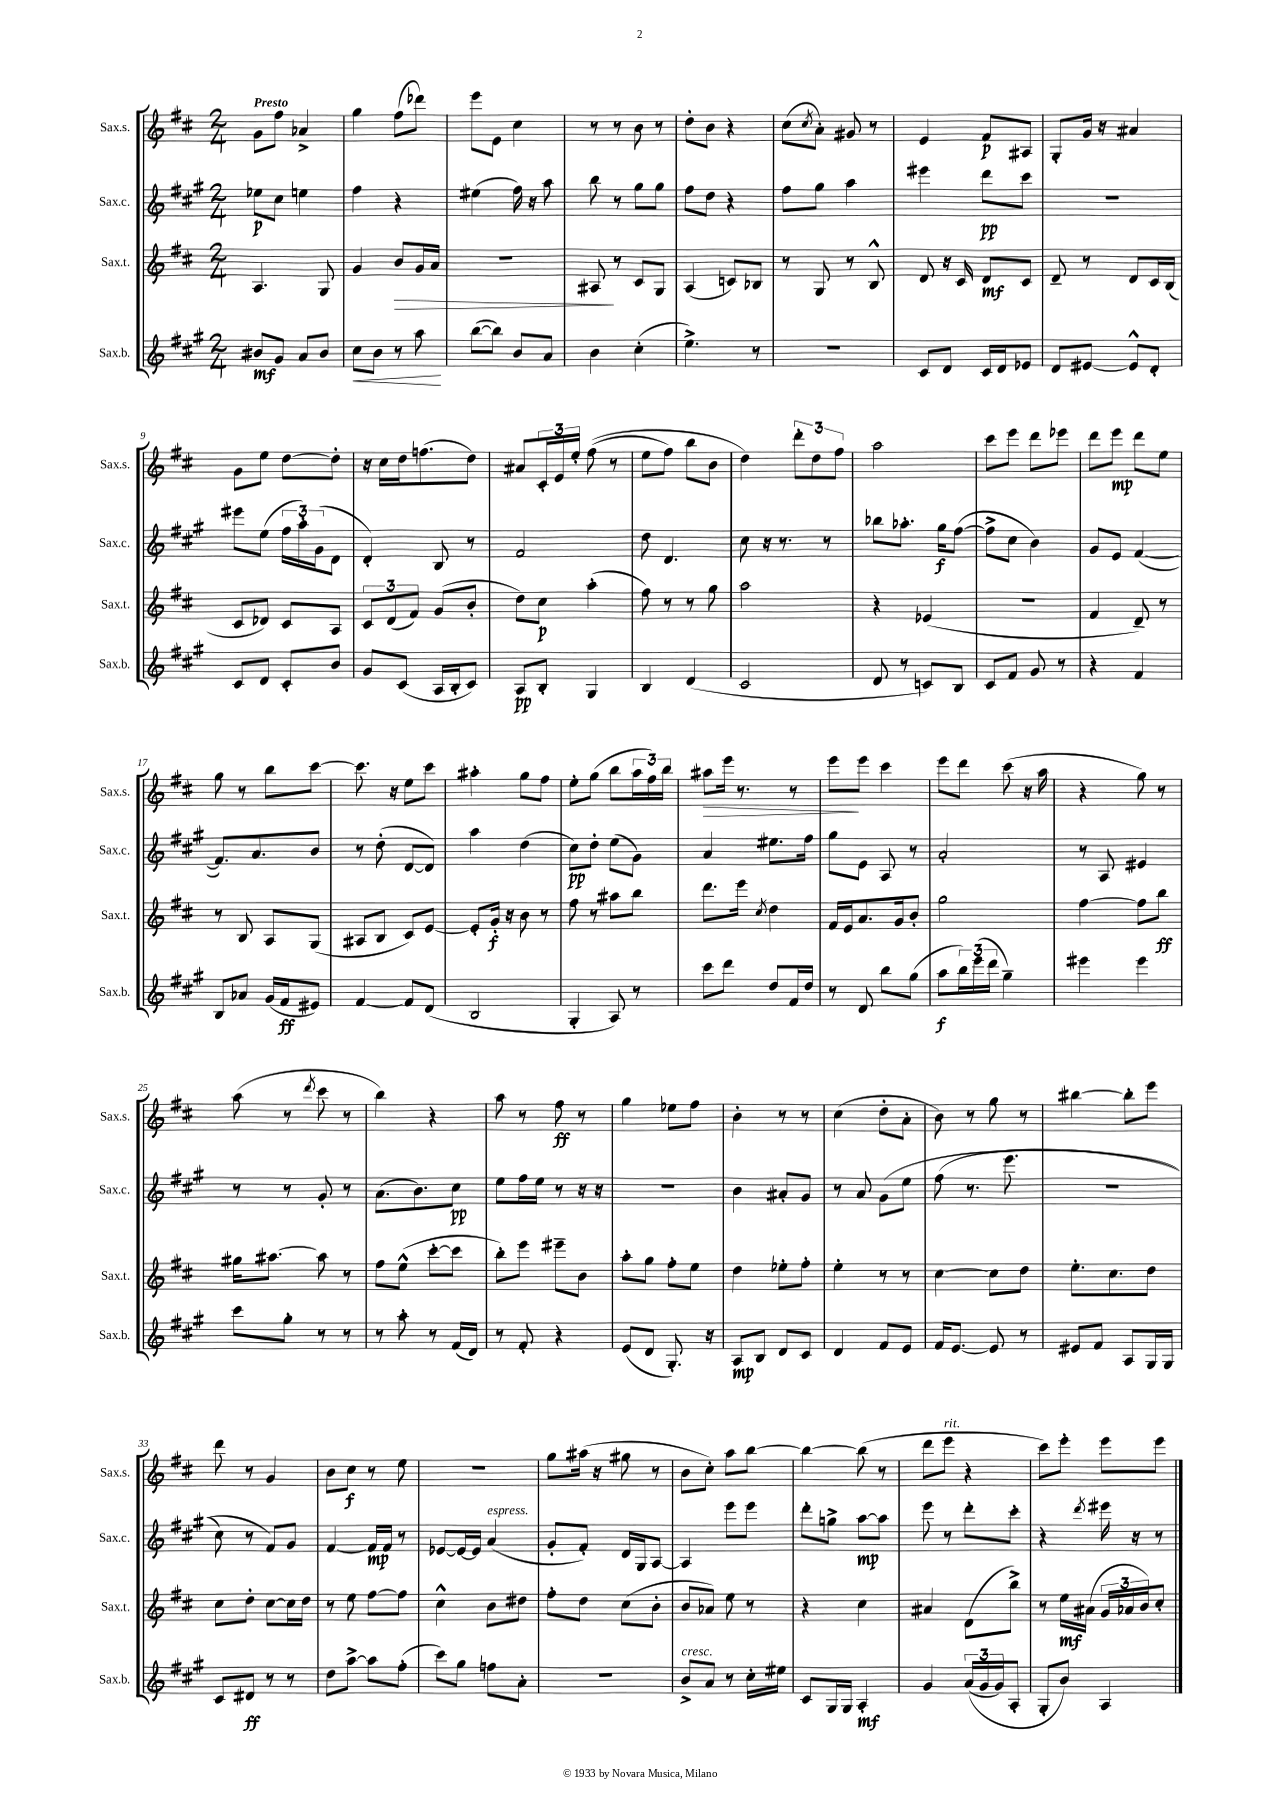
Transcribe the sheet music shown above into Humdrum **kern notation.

**kern	**kern	**kern	**kern
*staff4	*staff3	*staff2	*staff1
*clefG2	*clefG2	*clefG2	*clefG2
*k[f#c#g#]	*k[f#c#]	*k[f#c#g#]	*k[f#c#]
*M2/4	*M2/4	*M2/4	*M2/4
8b#	4.A	8ee-	8g
8g#	.	8cc#	8ff#
8a	.	4ee	4a-^
8b#	8G	.	.
=	=	=	=
8cc#	4g	4ff#	4gg
8b	.	.	.
8r	8b	4r	(8ff#
8aa	16g	.	8ddd-)
.	16a	.	.
=	=	=	=
([8bb	2r	(4ee#	8eee
8bb])	.	.	8e
8b	.	16ff#)	4cc#
.	.	16r	.
8a	.	8aa	.
=	=	=	=
4b	8A#	8bb	8r
.	8r	8r	8r
(4cc#'	8c#	8gg#	8b
.	8G	8gg#	8r
=	=	=	=
4.ee^)	(4A	8ff#	8dd'
.	.	8dd	8b
.	8c)	4r	4r
8r	8B-	.	.
=	=	=	=
2r	8r	8ff#	(8cc#
.	.	.	8qcc#
.	8G	8gg#	8a')
.	8r	4aa	8g#
.	8B^^	.	8r
=	=	=	=
8c#	8d	4eee#	4e
8d	16r	.	.
.	16c#	.	.
16c#	8d	8ddd	8f#
16d	.	.	.
8e-	8c#	8ccc#	8A#
=	=	=	=
8d	8d~	2r	8G'
[8e#	8r	.	16g
.	.	.	16r
8e#^^]	8d	.	4a#
8d'	16c#	.	.
.	(16B	.	.
=	=	=	=
8c#	8c#	8eee#	8g
8d	8d-)	(8ee	8ee
8c#'	8c#	24ff#	[8dd
.	.	24aa')	.
.	.	(24g#	.
8b	8A	8d	8dd']
=	=	=	=
8g#	12c#	4d')	16r
.	.	.	16cc#
.	(12d	.	.
(8c#	.	.	16dd
.	12f#)	.	.
.	.	.	(8.ff
16A	(8g	8B	.
16B'	.	.	.
8c#)	8b'	8r	8dd)
=	=	=	=
8A	8dd)	2f#	8a#
8B'	8cc#	.	24c#'
.	.	.	24e
.	.	.	24ee'
4G#	(4aa'	.	&((8ff#
.	.	.	8r
=	=	=	=
4B	8ff#)	8dd	8ee
.	8r	4.d	8ff#)
(4d	8r	.	8bb
.	8gg	.	8b
=	=	=	=
2c#	2aa	8cc#	4dd&)
.	.	16r	.
.	.	8.r	.
.	.	.	12ddd'
.	.	.	12dd
.	.	8r	.
.	.	.	12ff#
=	=	=	=
8d	4r	8bb-	2aa
8r	.	8.aa-'	.
8c)	(4e-	.	.
.	.	16gg#	.
8B	.	([8ff#	.
=	=	=	=
8c#	2r	8ff#^]	8ccc#
8f#	.	8cc#	8eee
8g#	.	4b)	8ddd
8r	.	.	8eee-
=	=	=	=
4r	4f#	8g#	8ddd
.	.	8e	8eee
4f#	8d~)	([4f#	8ddd
.	8r	.	8ee
=	=	=	=
8B	8r	8.f#])	8gg
8a-	8B	.	8r
.	.	8.a	.
(16g#	8A	.	8bb
16f#	.	.	.
8e#)	(8G	8b	[8ccc#
=	=	=	=
[4f#	8A#	8r	8.ccc#]
.	8B	(8dd'	.
.	.	.	16r
8f#]	8c#)	[8d	8ee
(8d	[8e	8d])	8ccc#
=	=	=	=
2B	8e']	4aa	4aa#'
.	16g'	.	.
.	16r	.	.
.	8b	(4dd	8gg
.	8r	.	8ff#
=	=	=	=
4G#'	8ff#	8cc#)	8ee'
.	8r	8dd'	(8gg
8A)	8aa#	(8ee	8bb
8r	8bb	8g#)	24aa
.	.	.	24ff#)
.	.	.	24bb
=	=	=	=
8ccc#	8.ddd	4a	8aa#
8ddd	.	.	16eee
.	16eee	.	8.r
.	8qcc#	.	.
8dd	4dd	8.ee#	.
16f#	.	.	8r
16dd	.	16ff#	.
=	=	=	=
8r	16f#	8gg#	8eee
.	16e	.	.
8d	8.a	8e	8eee
8bb	.	8A	4ccc#
.	16g	.	.
(8gg#	8b'	8r	.
=	=	=	=
8aa	2gg	2a'	8eee
24bb)	.	.	8ddd
(24eee	.	.	.
24ddd	.	.	.
4gg#~)	.	.	(8ccc#
.	.	.	16r
.	.	.	16aa
=	=	=	=
4eee#	[4ff#	8r	4r
.	.	8A	.
4eee#	8ff#]	4e#	8gg)
.	8bb	.	8r
=	=	=	=
8ccc#	16gg#	8r	(8aa
.	[8.aa#	.	.
8gg#'	.	8r	8r
.	.	.	8qddd
8r	8aa#]	8g#'	8ccc#
8r	8r	8r	8r
=	=	=	=
8r	8ff#	(8.a	4bb)
8aa'	(8ee^^	.	.
.	.	8.b)	.
8r	[8ccc#'	.	4r
(16f#	8ccc#]	8cc#	.
16d)	.	.	.
=	=	=	=
8r	8bb')	8ee	8aa
8f#'	8eee	16ff#	8r
.	.	16ee	.
4r	8eee#~	8r	8ff#
.	8b	16r	8r
.	.	16r	.
=	=	=	=
(8e	8aa'	2r	4gg
8d	8gg	.	.
8.G#')	8ff#'	.	8ee-
.	8ee	.	8ff#
16r	.	.	.
=	=	=	=
8A	4dd	4b	4b'
8B	.	.	.
8d	8ee-'	8a#'	8r
8c#	8ff#'	8g#	8r
=	=	=	=
4d	4ee'	8r	(4cc#
.	.	8a	.
8f#	8r	&(8g#	8dd'
8e	8r	8ee	8a'
=	=	=	=
16f#	[4cc#	(8ff#	8b)
[8.e	.	.	.
.	.	8.r	8r
8e]	8cc#]	.	8gg
.	.	8.eee	.
8r	8dd	.	8r
=	=	=	=
8e#	8.ee'	2r	[4bb#
8f#	.	.	.
.	8.cc#	.	.
8A	.	.	8bb#']
16G#	8dd	.	8eee
16G#	.	.	.
=	=	=	=
8c#	8cc#	8cc#)	8ddd
8d#	8dd'	8r	8r
8r	[8cc#	8f#&)	4g
8r	16cc#]	8g#	.
.	16dd	.	.
=	=	=	=
8dd	8r	[4f#	8b
[8aa^	8ee	.	8cc#
8aa]	[8ff#	16f#]	8r
.	.	16f#	.
(8ff#'	8ff#]	8r	8ee
=	=	=	=
8ccc#)	4cc#^^	[8e-	2r
8gg#	.	16e-_	.
.	.	16e-]	.
8ff	8b	(4a	.
8a'	8dd#	.	.
=	=	=	=
2r	8ff#'	8g#'	8gg
.	8dd	8f#')	(16aa#
.	.	.	16r
.	(8cc#	16d	8gg#
.	.	16G#	.
.	8b'	[8A	8r
=	=	=	=
8b^	8b	4A]	8b
8a	8a-)	.	8cc#')
8r	8ee	8eee	8aa
16cc#'	8r	8eee	[8bb
16ee#	.	.	.
=	=	=	=
8c#	4r	8ddd'	4bb_
16G#	.	8gg^	.
16G#	.	.	.
4A'	4cc#	[8aa	(8bb]
.	.	8aa]	8r
=	=	=	=
4g#	4a#	8eee	8ddd
.	.	8r	8eee
&((24a	(8d	8ddd'	4r
24g#	.	.	.
24g#)	.	.	.
8A'	8bb^)	8ccc#'	.
=	=	=	=
8G#'	8r	4r	8ccc#)
8b&)	16ee	.	8eee'
.	(16a#	.	.
.	.	8qddd	.
4A	24g	16eee#	8eee
.	24a-	.	.
.	.	16r	.
.	24b)	.	.
.	8cc#'	8r	8eee
==	==	==	==
*-	*-	*-	*-
